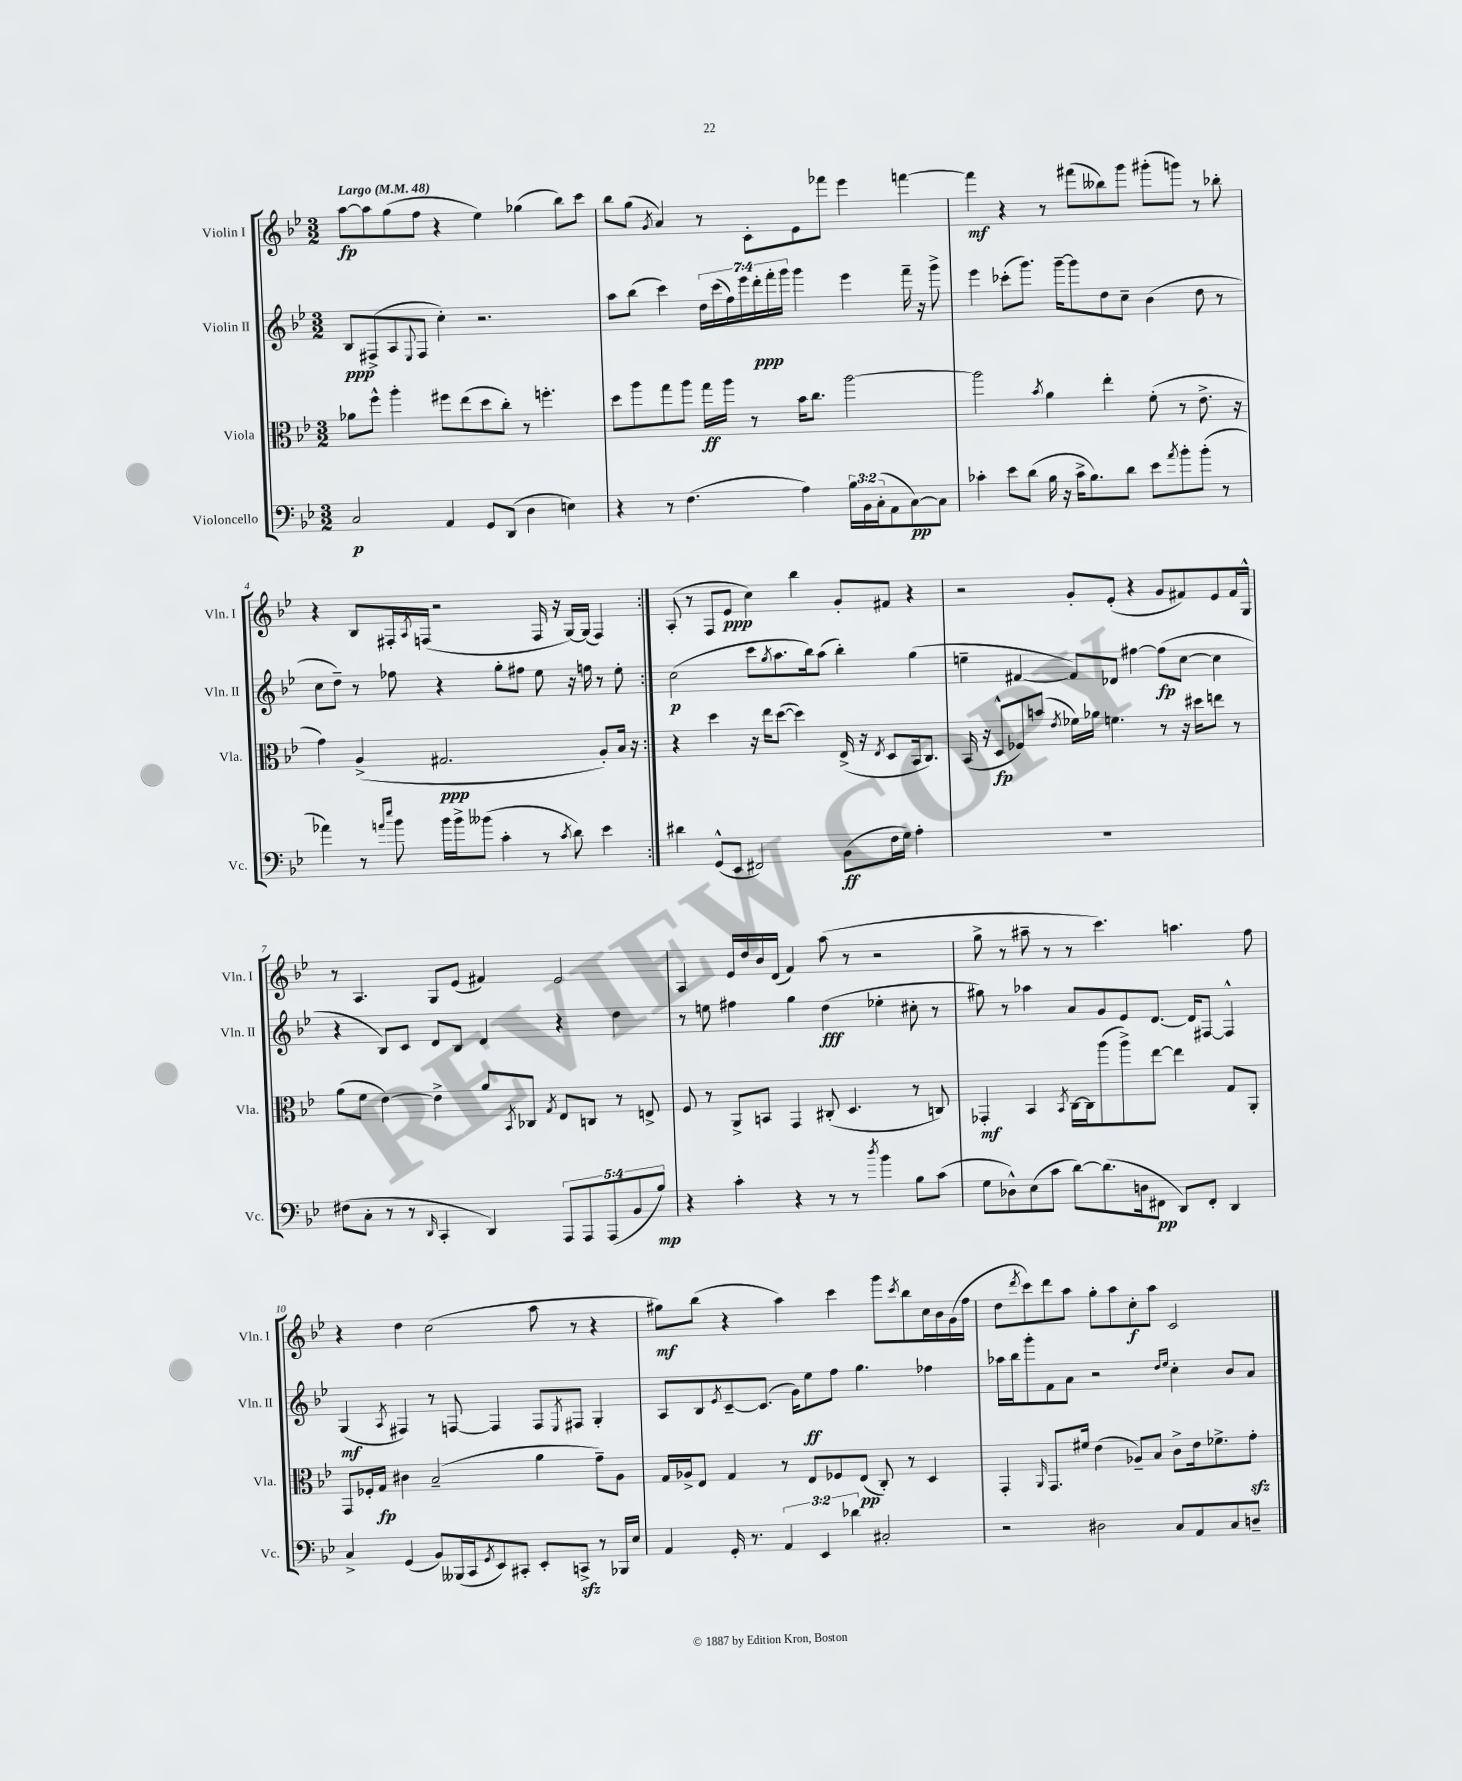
<<
\new StaffGroup <<
\new Staff = "s0" \with { instrumentName = "Violin I" shortInstrumentName = "Vln. I" } {
    \clef treble \key bes \major \numericTimeSignature \time 3/2 \tempo "Largo" 4 = 48
    \repeat volta 2 { a''8~\fp a''8 g''8( f''8 r4 ees''4) ges''4( bes''8) c'''8 |
    bes''8 g''8( \acciaccatura { g'8 } a'4) r8 c'8-. ees'8 fes'''8 ees'''4 f'''4~ |
    f'''4\mf r4 r8 fis'''8( beses''8) g'''8 gis'''8-.( g'''8) r8 bes''8-. |
    r4 bes8 fis16-. \acciaccatura { a8 } f16( r2 f16 r16 g16~) g16( f4) | }
    a8-.( r8 f8 ees'8\ppp c''4) bes''4 g'8-. fis'8 r4 |
    r2 g'8-. ees'8-.( r4 g'8 fis'8) ees'8 fis'16 g16-^ |
    r8 a4. g8 ees'8( fis'4) ees'2 |
    a4 ees'16 d''16 bes'16 d'16( f'4) a''8( r8 r2 |
    g''8-> r8 ais''8-- r8 r8 c'''4.) a''4. f''8 |
    r4 d''4 c''2( a''8 r8 r4 |
    gis''8\mf) bes''8( r4 a''4) c'''4 g'''8 \acciaccatura { c'''8 } bes''8 c''16 bes'16 g'16( f''16 |
    d''8 \acciaccatura { d'''8 } c'''8) d'''8 a''8 g''8-. a''8 c''8-.\f a''8 c'2 \bar "|." |
}
\new Staff = "s1" \with { instrumentName = "Violin II" shortInstrumentName = "Vln. II" } {
    \clef treble \key bes \major \numericTimeSignature \time 3/2 \override Staff.TupletNumber.text = #tuplet-number::calc-fraction-text
    \repeat volta 2 { bes8\ppp fis8->( a8 \appoggiatura { ees8 } fis8 c''4-.) r2. |
    a''8 bes''8( c'''4) \tuplet 7/4 { d''16 c'''16( f''16) ees'''16 d'''16-.\ppp f'''16-. g'''16 } g'''4 ees'''4 f'''16-- r16 g'''8-> |
    ees'''4 ces'''8-.( g'''8.) g'''16~-- g'''8 d''8 c''8-- bes'4( d''8 r8 |
    c''8 d''8--) r8 fes''8 r4 g''8-. fis''8 ees''8 r16 f''16 r8 ees''8-. | }
    c''2\p( c'''8 \acciaccatura { g''8 } a''8. bes''16) a''8( bes''4-.) g''4( |
    e''4-- fis'4~ fis'8) des'8 fis''4~ fis''8\fp( c''8~ c''4 |
    r4 bes8) c'8 d'8 bes8 d'4 r4 d''4 |
    r8 e''8 fis''4 g''4 d''4\fff( ees''4-. cis''8-. r8 |
    gis''8) r8 aes''4 a'8 g'8 ees'8 d'8.~ d'16 fis8~ fis4-^ |
    g4\mf( \acciaccatura { a8 } fis4) r8 f8~ f4 f8 \acciaccatura { ees8 } fis8 g4-. |
    a8 bes8 \acciaccatura { ees'8 } c'8~-- c'8.( g'16) ees''8\ff f''8 g''4. fes''4 |
    aes''16 bes''16 g'''8-. f'8 a'8 r2 \grace { d''16 ees''16 } c''4-. bes'8 a'8 \bar "|." |
}
\new Staff = "s2" \with { instrumentName = "Viola" shortInstrumentName = "Vla." } {
    \clef alto \key bes \major \numericTimeSignature \time 3/2
    \repeat volta 2 { aes'8 f''8-^ a''4-. fis''8 ees''8( d''8 c''8-.) r8 f''4.-. |
    d''8 a''8 g''8 a''8 g''16\ff a''16 r8 bes'16 c''8. a''2~ |
    a''2 \acciaccatura { bes'8 } a'4 ees''4-. f'8-.( r8 ees'8.-> r16 |
    g'4) a4->( gis2.\ppp a8-.) bes16 r16 | }
    r4 d''4 r16 ees''16 d''8~( d''4) ees16->( r16 \acciaccatura { ees8 } d8 bes,16 c8.) |
    bes,16( r16 d8-^\fp fes8) b'8( \acciaccatura { ees'8 } fes'16) aes'16 f'4. r8 r16 dis''16 e''8 r8 |
    a'8( f'8 ees'4~) ees'4-> a'8 \acciaccatura { bes,8 } ces8 \acciaccatura { g8 } ees8 c8 r8 e8-> |
    f8 r8 a,8-> b,8 g,4 cis8-.( d4. r8 c8) |
    ges,4-.\mf bes,4 \acciaccatura { bes,8 } c16~ c16 a''8( a''8->) ees''8~ ees''4 g8 a,8-. |
    g,8 fes16-. g16\fp cis'4 bes2--( a'4 g'8--) a8 |
    g16 aes16-> ees8 g4 r8 ees8 fes8 ees8\pp( c8-.) r8 d4 |
    g,4-. \grace { a,16 } g,8. fis'16 ees'4( aes8--) bes8 c'8-> ees'16 fes'8.-> g'8-.\sfz \bar "|." |
}
\new Staff = "s3" \with { instrumentName = "Violoncello" shortInstrumentName = "Vc." } {
    \clef bass \key bes \major \numericTimeSignature \time 3/2 \override Staff.TupletNumber.text = #tuplet-number::calc-fraction-text
    \repeat volta 2 { c2\p a,4 g,8 d,8( d4 e4) |
    r4 r8 f4.( a4) \tuplet 3/2 { bes16 bes,16 c16-.( } a,8 c8~\pp) c8 |
    ces'4-. ees'8 d'8( bes16 r16 ces'16-> bes8.) d'8 ees'8 \acciaccatura { a'8 } bes'8-. bes'8-.( r8 |
    aes'4) r8 \grace { a'16 ees''16 } bes'8 bes'16 bes'16-> beses'8( c'4-. r8 \acciaccatura { c'8 } d'8) ees'4 | }
    dis'4 g,8-^( ees,8 fis,2) bes,8\ff( f16 g16) a4-. |
    R1. |
    fis8( c8-. r8 r8 \grace { d,16 } c,4-. d,4) \tuplet 5/4 { a,,8 a,,8 a,,8( bes,8 bes8\mp) } |
    r4 c'4-. r4 r8 r8 \acciaccatura { d''8 } bes'4 bes8 c'8( |
    g8 des8-^) ees8( c'8 d'8~) d'8.( d16 fis,8\pp d,8) fis,8-. d,4 |
    c4-> g,4( bes,8) beses,,16( c,16 \acciaccatura { g,8 } ees,8) cis,8-. ees,8-. c,8->\sfz r8 bes,,16 ees16 |
    a,4 g,16-. r8. \tuplet 3/2 { a,4 ees,4 des'4 } cis2-. |
    r2 dis2 c8 a,8 c8 d8-- \bar "|." |
}
>>
>>
